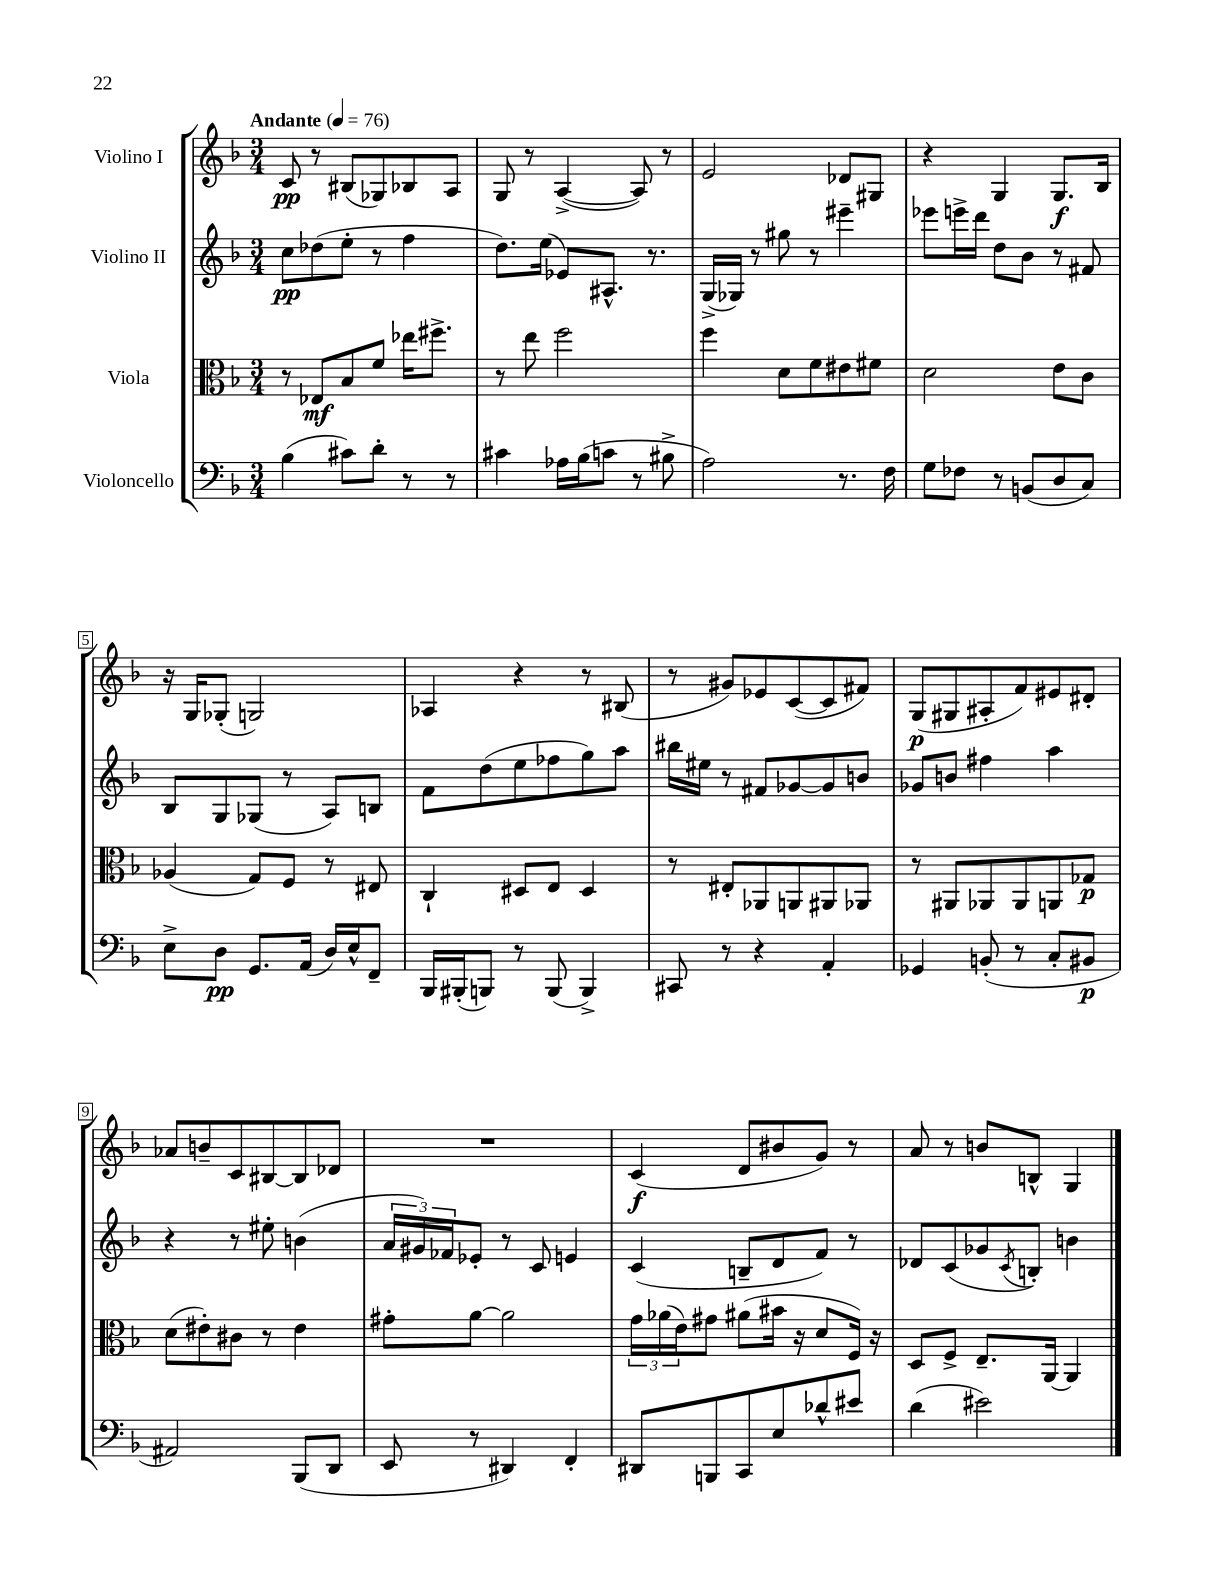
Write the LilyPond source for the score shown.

<<
\new StaffGroup <<
\new Staff = "s0" \with { instrumentName = "Violino I" } {
    \clef treble \key f \major \numericTimeSignature \time 3/4 \tempo "Andante" 4 = 76
    c'8\pp r8 bis8( ges8) bes8 a8 |
    g8 r8 a4~->( a8) r8 |
    e'2 des'8 gis8 |
    r4 g4 g8.\f bes16 |
    r16 g16 ges8-.( g2) |
    aes4 r4 r8 bis8( |
    r8 gis'8) ees'8 c'8~( c'8 fis'8) |
    g8\p( gis8 ais8-. f'8) eis'8 dis'8-. |
    aes'8 b'8-- c'8 bis8~ bis8 des'8 |
    R2. |
    c'4\f( d'8 bis'8 g'8) r8 |
    a'8 r8 b'8 b8-^ g4 \bar "|." |
}
\new Staff = "s1" \with { instrumentName = "Violino II" } {
    \clef treble \key f \major \numericTimeSignature \time 3/4
    c''8\pp des''8( e''8-. r8 f''4 |
    d''8.) e''16( ees'8) ais8.-^ r8. |
    g16->( ges16) r8 gis''8 r8 eis'''4-- |
    ees'''8 e'''16-> d'''16 d''8 bes'8 r8 fis'8 |
    bes8 g8 ges8( r8 a8) b8 |
    f'8 d''8( e''8 fes''8 g''8) a''8 |
    bis''16 eis''16 r8 fis'8 ges'8~ ges'8 b'8 |
    ges'8 b'8 fis''4 a''4 |
    r4 r8 eis''8-. b'4( |
    \tuplet 3/2 { a'16 gis'16) fes'16 } ees'8-. r8 c'8 e'4 |
    c'4( b8-- d'8 f'8) r8 |
    des'8 c'8( ges'8 \acciaccatura { c'8 } b8-.) b'4 \bar "|." |
}
\new Staff = "s2" \with { instrumentName = "Viola" } {
    \clef alto \key f \major \numericTimeSignature \time 3/4
    r8 ees8\mf bes8 f'8 ees''16 fis''8.-> |
    r8 e''8 f''2 |
    f''4 d'8 f'8 eis'8 fis'8 |
    d'2 e'8 c'8 |
    aes4( g8) f8 r8 eis8 |
    c4-! dis8 e8 dis4 |
    r8 eis8-. aes,8 a,8 ais,8 aes,8 |
    r8 ais,8 aes,8 aes,8 a,8 ges8\p |
    d'8( eis'8-.) cis'8 r8 eis'4 |
    gis'8-. a'8~ a'2 |
    \tuplet 3/2 { g'16 aes'16( e'16) } gis'8 ais'8( bis'16 r16 d'8 f16) r16 |
    d8 f8-> e8.-- a,16~ a,4 \bar "|." |
}
\new Staff = "s3" \with { instrumentName = "Violoncello" } {
    \clef bass \key f \major \numericTimeSignature \time 3/4
    bes4( cis'8) d'8-. r8 r8 |
    cis'4 aes16 bes16( c'8 r8 bis8-> |
    a2) r8. f16 |
    g8 fes8 r8 b,8( d8 c8) |
    e8-> d8\pp g,8. a,16( d16) e16-^ f,8-- |
    bes,,16 bis,,16-.( b,,8) r8 b,,8( b,,4->) |
    cis,8 r8 r4 a,4-. |
    ges,4 b,8-.( r8 c8-. bis,8\p |
    ais,2) bes,,8( d,8 |
    e,8 r8 dis,4) f,4-. |
    dis,8 b,,8 c,8 e8 des'8-^ eis'8 |
    d'4( eis'2) \bar "|." |
}
>>
>>
\layout { \context { \Score \override BarNumber.stencil = #(make-stencil-boxer 0.1 0.3 ly:text-interface::print) } }
